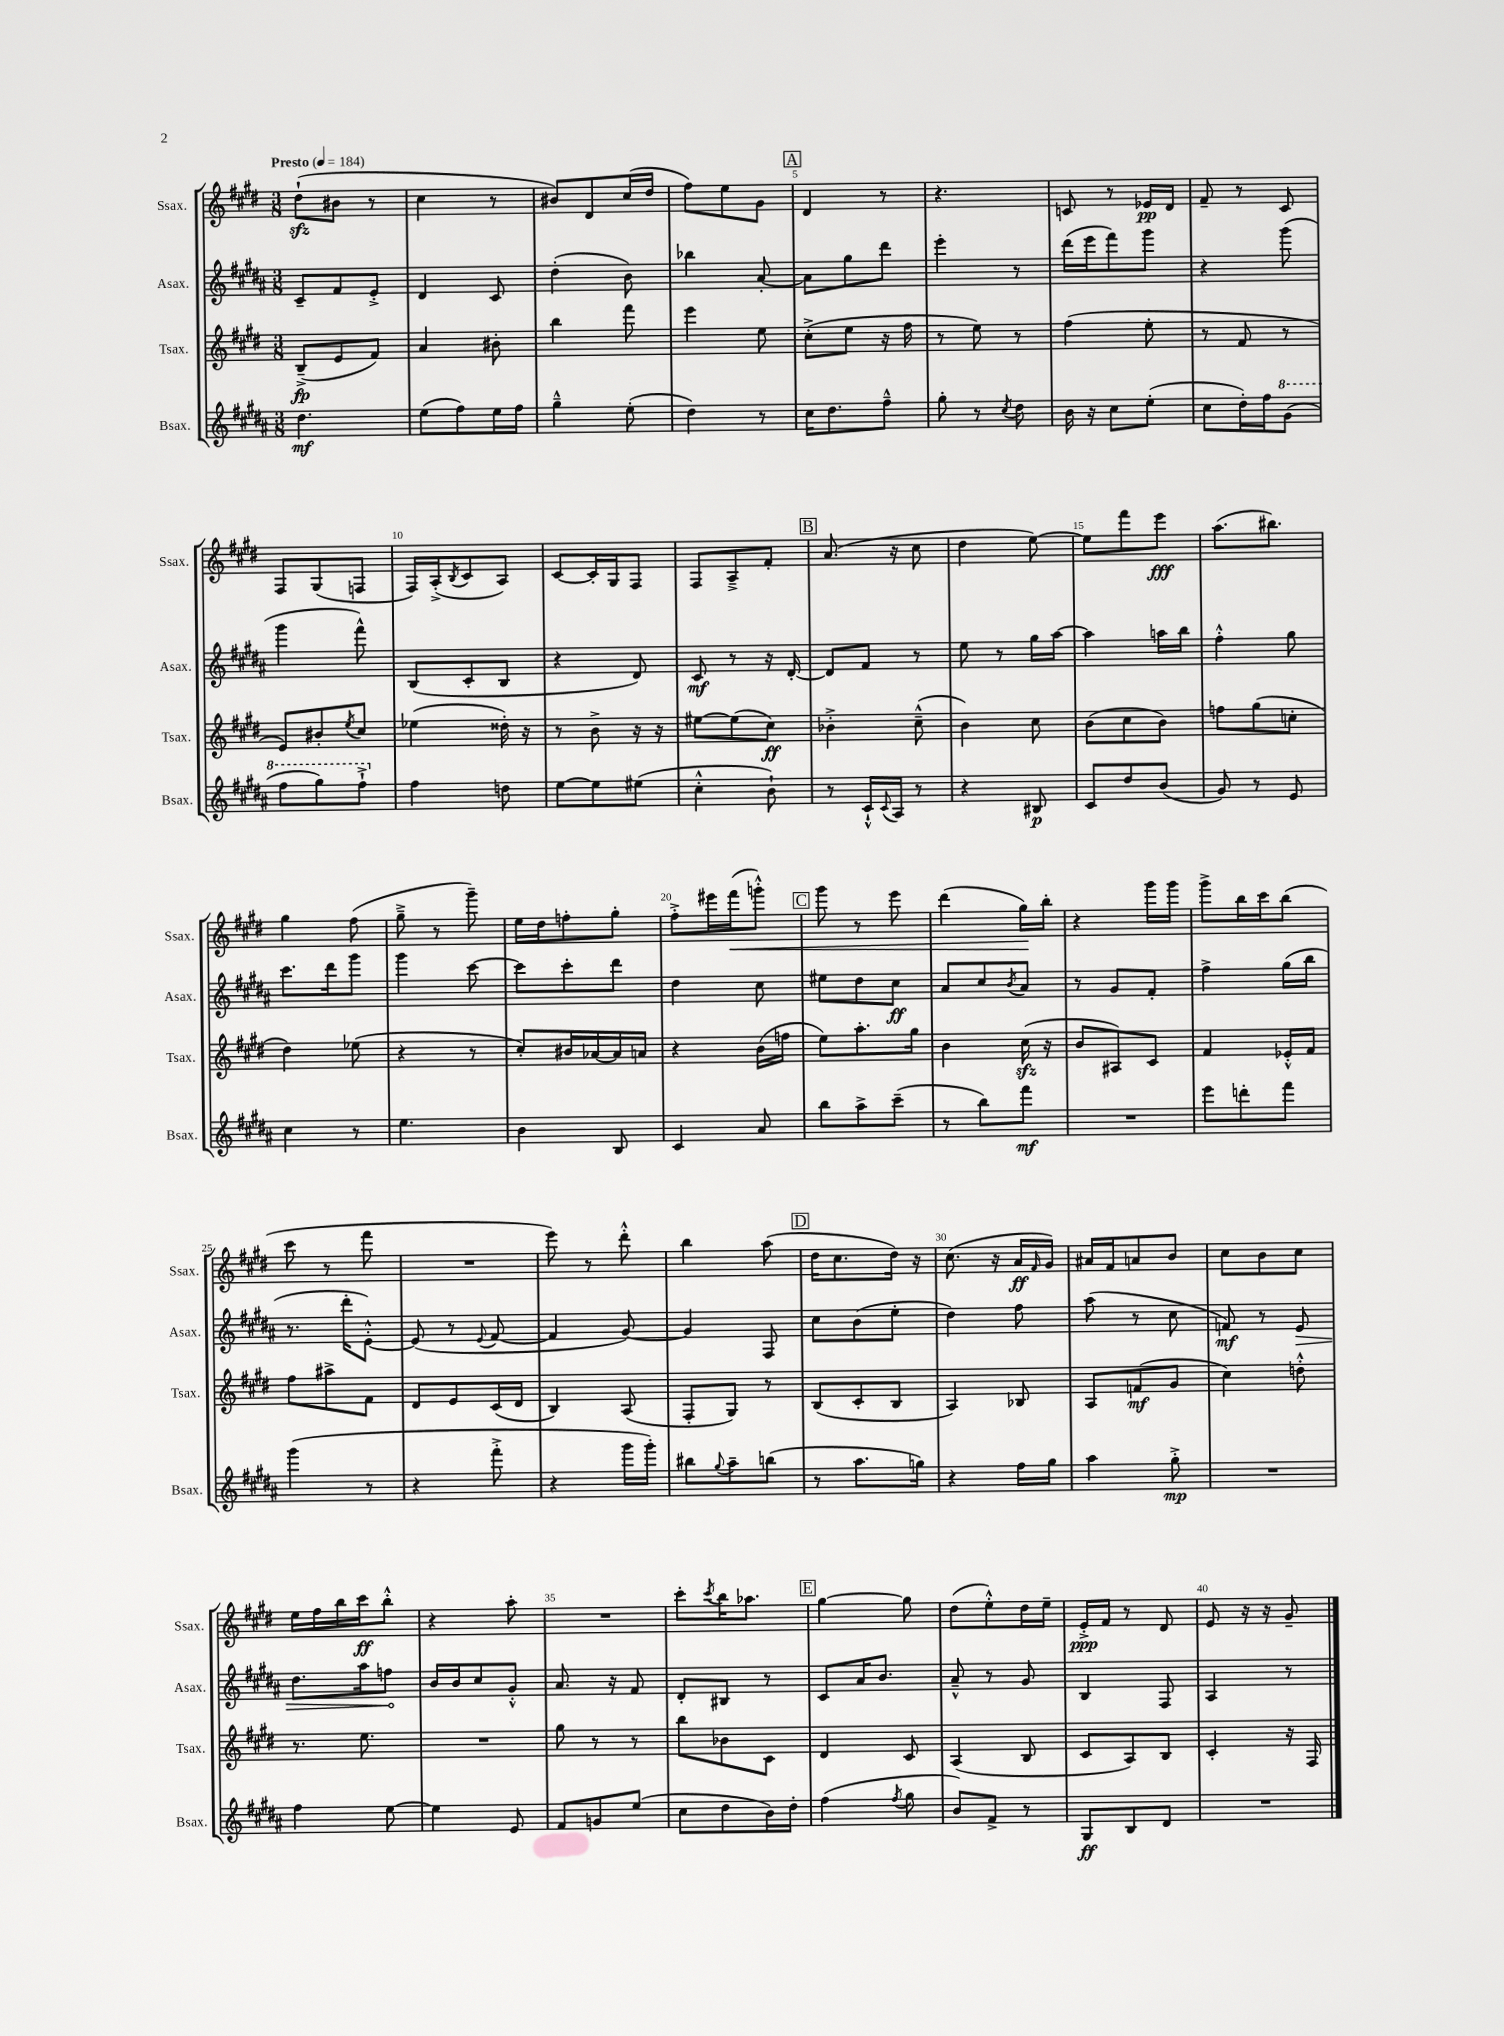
<<
\new StaffGroup <<
\new Staff = "s0" \with { instrumentName = "Ssax." shortInstrumentName = "Ssax." } {
    \clef treble \key e \major \numericTimeSignature \time 3/8 \tempo "Presto" 4 = 184
    dis''8-!\sfz( bis'8 r8 |
    cis''4 r8 |
    bis'8) dis'8 cis''16( dis''16 |
    fis''8) e''8 gis'8 |
    \mark \markup { \box "A" } dis'4 r8 |
    r4. |
    c'8 r8 ees'16\pp dis'16 |
    fis'8-- r8 cis'8 |
    fis8 gis8( f8 |
    fis16) a16-.->( \acciaccatura { b8 } cis'8 a8) |
    cis'8~ cis'16-. gis16 fis8 |
    fis8 a8---> fis'8-. |
    \mark \markup { \box "B" } a'8.( r16 cis''8 |
    dis''4 e''8~) |
    e''8 fis'''8 e'''8\fff |
    a''8.( bis''8.) |
    gis''4 fis''8( |
    gis''8---> r8 gis'''8--) |
    e''16 dis''16 f''8-. gis''8-. |
    fis''8-.-> eis'''16 fis'''16\<( g'''8-.-^) |
    \mark \markup { \box "C" } gis'''8 r8 e'''8 |
    dis'''4( gis''16\!) b''16-. |
    r4 gis'''16 gis'''16 |
    gis'''8-> b''16 cis'''16 b''8( |
    cis'''8 r8 fis'''8 |
    R4. |
    e'''8) r8 dis'''8-.-^ |
    b''4 a''8( |
    \mark \markup { \box "D" } dis''16 cis''8. dis''16) r16 |
    cis''8.( r16 a'16\ff \grace { fis'16 } gis'16) |
    ais'16 fis'16 a'8 b'8 |
    cis''8 b'8 cis''8 |
    e''16 fis''16 b''16 cis'''16\ff b''8-.-^ |
    r4 a''8-. |
    R4. |
    cis'''8-. \acciaccatura { cis'''8 } b''16 aes''8. |
    \mark \markup { \box "E" } gis''4~ gis''8 |
    dis''8( e''8-.-^) dis''16 e''16-- |
    e'16-.->\ppp fis'16 r8 dis'8 |
    e'8 r16 r16 gis'8-- \bar "|." |
}
\new Staff = "s1" \with { instrumentName = "Asax." shortInstrumentName = "Asax." } {
    \clef treble \key b \major \numericTimeSignature \time 3/8
    cis'8-- fis'8 e'8-.-> |
    dis'4 cis'8 |
    dis''4-.( b'8) |
    bes''4 ais'8~-. |
    \mark \markup { \box "A" } ais'8 gis''8 dis'''8 |
    e'''4-. r8 |
    dis'''16( e'''16 fis'''8) gis'''8 |
    r4 gis'''8( |
    gis'''4 fis'''8-^) |
    b8( cis'8-. b8 |
    r4 dis'8) |
    cis'8\mf r8 r16 dis'16~-. |
    \mark \markup { \box "B" } dis'8 fis'8 r8 |
    e''8 r8 gis''16 ais''16~ |
    ais''4 a''16 b''16 |
    fis''4-.-^ gis''8 |
    cis'''8. dis'''16 gis'''8 |
    gis'''4 cis'''8~ |
    cis'''8 cis'''8-. dis'''8 |
    dis''4 cis''8 |
    \mark \markup { \box "C" } eis''8 dis''8 cis''8\ff |
    ais'8 cis''8 \acciaccatura { b'8 } ais'8 |
    r8 gis'8 fis'8-. |
    fis''4-> gis''16( b''16 |
    r8. dis'''16-. e'8~-.-^) |
    e'8( r8 \appoggiatura { e'8 } fis'8~ |
    fis'4 gis'8~) |
    gis'4 fis8 |
    \mark \markup { \box "D" } cis''8 b'8( e''8-. |
    dis''4) fis''8 |
    ais''8( r8 cis''8 |
    f'8\mf) r8 \once \override Hairpin.circled-tip = ##t e'8\> |
    dis''8. ais''16 f''8\! |
    b'16 b'16 cis''8 gis'8-.-^ |
    ais'8. r16 fis'8 |
    dis'8-. bis8 r8 |
    \mark \markup { \box "E" } cis'8 ais'16 b'8. |
    ais'8---^ r8 gis'8 |
    b4 fis8 |
    ais4 r8 \bar "|." |
}
\new Staff = "s2" \with { instrumentName = "Tsax." shortInstrumentName = "Tsax." } {
    \clef treble \key e \major \numericTimeSignature \time 3/8
    b8--->\fp( e'8 fis'8) |
    a'4 bis'8-. |
    b''4 fis'''8 |
    e'''4 e''8 |
    \mark \markup { \box "A" } cis''8-.->( e''8 r16 fis''16 |
    r8 e''8) r8 |
    fis''4( e''8-. |
    r8 fis'8 r8 |
    e'8) bis'8-. \acciaccatura { e''8 } cis''8 |
    ees''4( disis''16-.) r16 |
    r8 b'8-> r16 r16 |
    eis''8~ eis''8( cis''8\ff) |
    \mark \markup { \box "B" } bes'4-.-> cis''8---^( |
    b'4) cis''8 |
    b'8( cis''8 b'8) |
    f''8 gis''8( c''8-. |
    dis''4) ees''8( |
    r4 r8 |
    cis''8-.) bis'16 aes'16~ aes'16 a'16 |
    r4 b'16( f''16 |
    \mark \markup { \box "C" } e''8) a''8.-. gis''16 |
    b'4 cis''16\sfz( r16 |
    b'8 ais8) cis'8 |
    fis'4 ees'16-.-^ fis'16 |
    fis''8 ais''8-> fis'8 |
    dis'8 e'8 cis'16( dis'16 |
    b4) a8( |
    fis8-. gis8) r8 |
    \mark \markup { \box "D" } b8( cis'8-. b8 |
    a4) bes8 |
    a8 f'8\mf( gis'8 |
    cis''4) d''8-.-^ |
    r8. e''8. |
    R4. |
    gis''8 r8 r8 |
    b''8 bes'8 cis'8 |
    \mark \markup { \box "E" } dis'4 cis'8 |
    a4( b8 |
    cis'8 a8) b8 |
    cis'4-. r16 fis16 \bar "|." |
}
\new Staff = "s3" \with { instrumentName = "Bsax." shortInstrumentName = "Bsax." } {
    \clef treble \key b \major \numericTimeSignature \time 3/8
    dis''4.\mf |
    e''8( fis''8) e''16 fis''16 |
    gis''4---^ e''8-.( |
    dis''4) r8 |
    \mark \markup { \box "A" } cis''16 dis''8. fis''8---^ |
    gis''8-. r8 \acciaccatura { cis''8 } dis''8 |
    b'16 r16 cis''8 e''8-.( |
    cis''8 dis''16-.) fis''16 \ottava #1 gis''8( |
    fis'''8 gis'''8) fis'''8-!-> \ottava #0 |
    fis''4 d''8 |
    e''8~ e''8 eis''8( |
    cis''4-.-^ b'8-!) |
    \mark \markup { \box "B" } r8 cis'16-!-^ \appoggiatura { cis'8 } ais16 r8 |
    r4 bis8\p |
    cis'8 dis''8 b'8( |
    gis'8) r8 e'8 |
    cis''4 r8 |
    e''4. |
    b'4 b8 |
    cis'4 ais'8 |
    \mark \markup { \box "C" } b''8 ais''8-> cis'''8--( |
    r8 b''8) fis'''8\mf |
    R4. |
    e'''8 d'''8-. fis'''8 |
    gis'''4( r8 |
    r4 fis'''8-.-> |
    r4 gis'''16 gis'''16-.) |
    bis''8 \appoggiatura { gis''8 } ais''8-- b''8( |
    \mark \markup { \box "D" } r8 ais''8. g''16) |
    r4 fis''16 gis''16 |
    ais''4 gis''8-.->\mp |
    R4. |
    fis''4 e''8~ |
    e''4 e'8 |
    fis'8 g'8 e''8( |
    cis''8 dis''8 b'16) dis''16-. |
    \mark \markup { \box "E" } fis''4( \acciaccatura { fis''8 } gis''8 |
    b'8) fis'8-> r8 |
    gis8\ff b8 dis'8 |
    R4. \bar "|." |
}
>>
>>
\layout { \context { \Score \override BarNumber.break-visibility = ##(#f #t #t) barNumberVisibility = #(every-nth-bar-number-visible 5) } }
